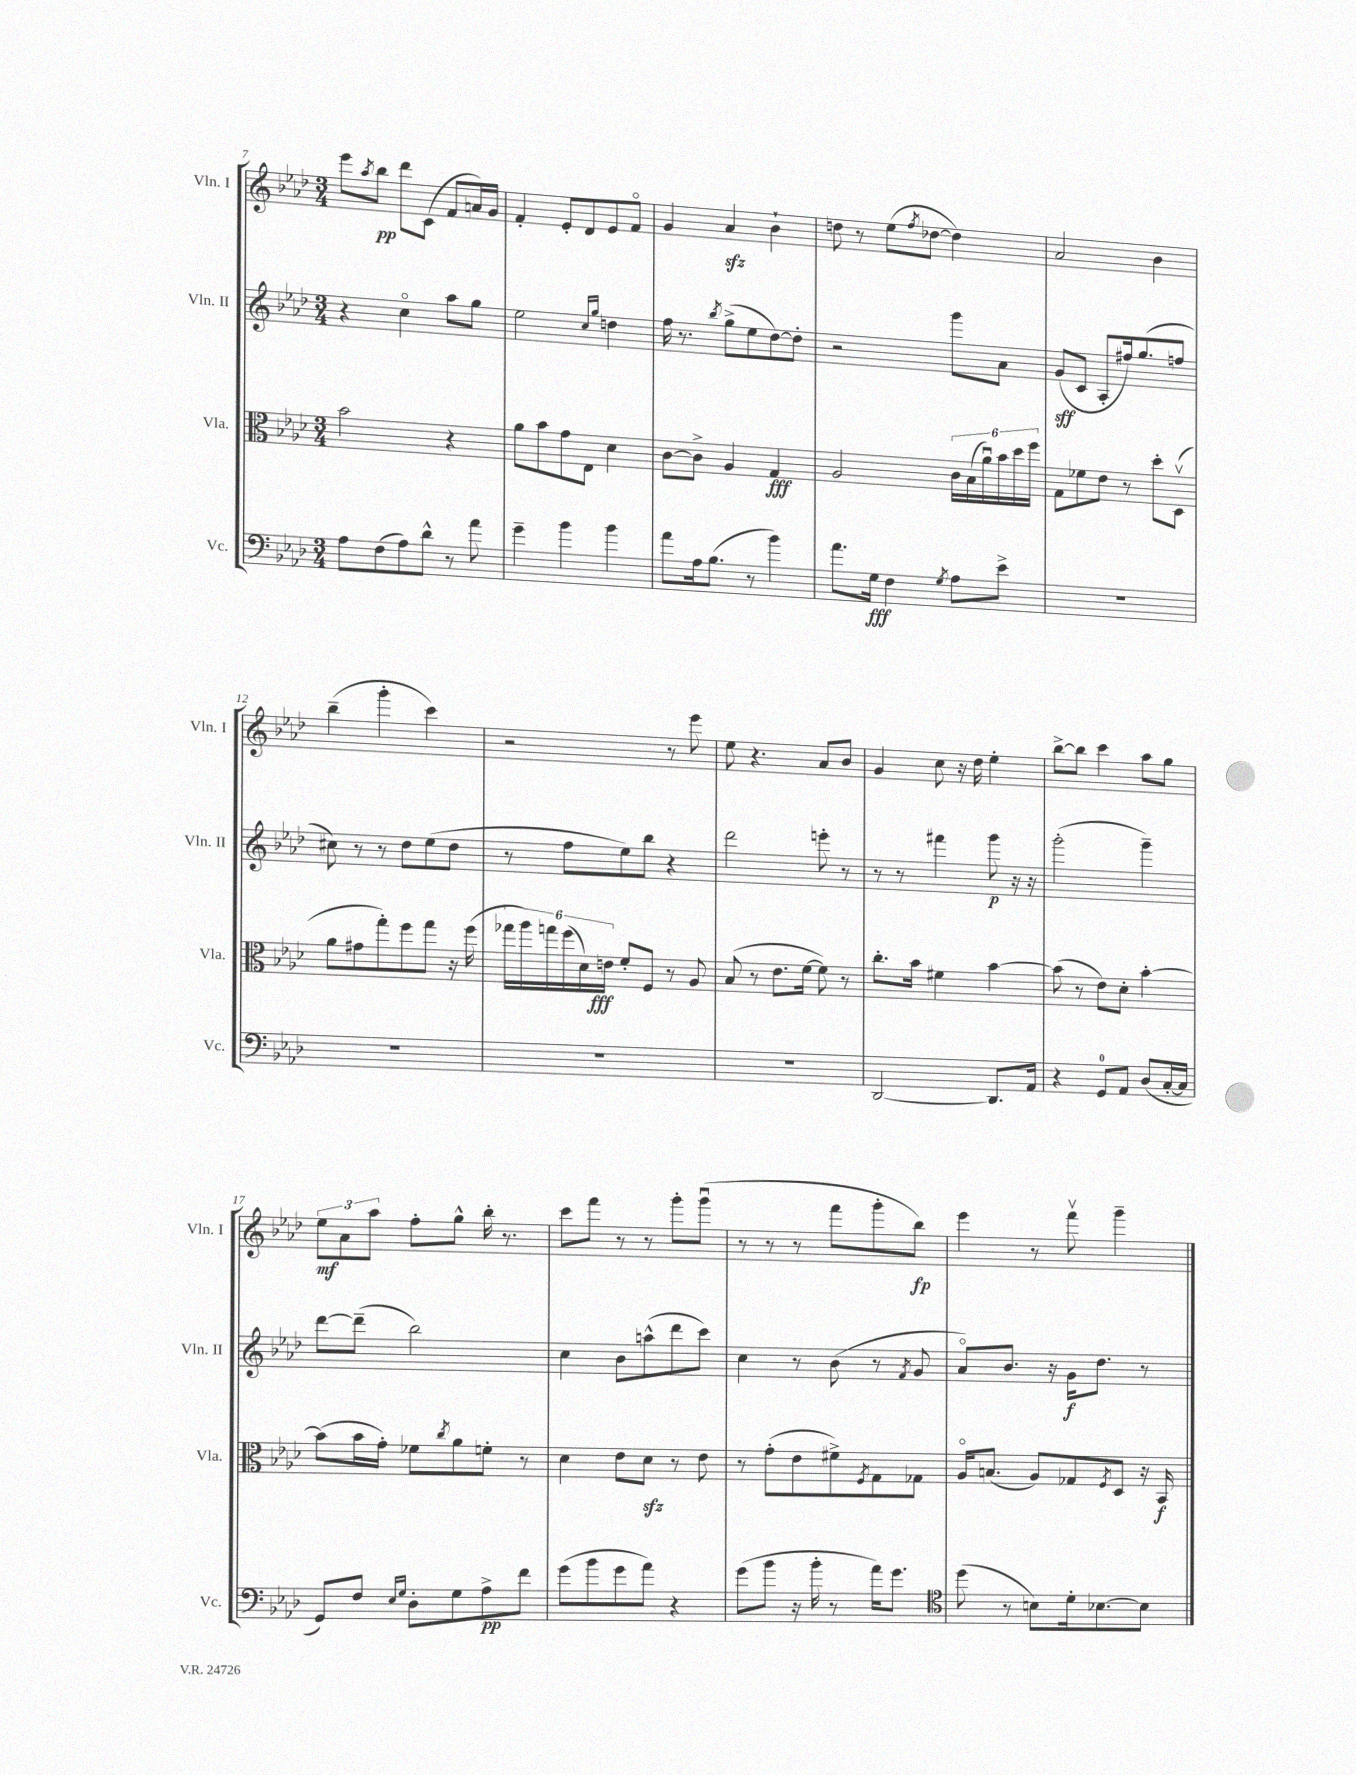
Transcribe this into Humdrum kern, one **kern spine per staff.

**kern	**dynam	**kern	**dynam	**kern	**dynam	**kern	**dynam
*part4	*part4	*part3	*part3	*part2	*part2	*part1	*part1
*staff4	*staff4	*staff3	*staff3	*staff2	*staff2	*staff1	*staff1
*I"Vc.	*	*I"Vla.	*	*I"Vln. II	*	*I"Vln. I	*
*I'Vc.	*	*I'Vla.	*	*I'Vln. II	*	*I'Vln. I	*
*clefF4	*	*clefC3	*	*clefG2	*	*clefG2	*
*k[b-e-a-d-]	*	*k[b-e-a-d-]	*	*k[b-e-a-d-]	*	*k[b-e-a-d-]	*
*M3/4	*	*M3/4	*	*M3/4	*	*M3/4	*
=7	=7	=7	=7	=7	=7	=7	=7
8A-\L	.	2b-\	.	4r	.	8eee-\L	.
.	.	.	.	.	.	8qaa-/	.
(8F\	.	.	.	.	.	8bb-\J	pp
8A-\)	.	.	.	4cc\	.	8ddd-\L	.
8d-^^\J	.	.	.	.	.	(8c\J	.
8r	.	4r	.	8aa-\L	.	8f/L	.
8a-\	.	.	.	8gg\J	.	16an/L)	.
.	.	.	.	.	.	16g/JJ	.
=8	=8	=8	=8	=8	=8	=8	=8
4g~\	.	8a-\L	.	2ee-\	.	4f'/	.
.	.	8b-\	.	.	.	.	.
4b-\	.	8g\	.	.	.	8e-'/L	.
.	.	8E-\J	.	.	.	8d-/	.
.	.	.	.	16qqcc/LL	.	.	.
.	.	.	.	16qqgg/JJ	.	.	.
4b-\	.	4d-\	.	4ddn\	.	8e-/	.
.	.	.	.	.	.	8f/J	.
=9	=9	=9	=9	=9	=9	=9	=9
8a-\L	.	[8c\L	.	16ff\	.	4g/	.
.	.	.	.	8.r	.	.	.
16A-\k	.	8c^\J]	.	.	.	.	.
(8.B-\J	.	.	.	.	.	.	.
.	.	.	.	8qbb-/	.	.	.
.	.	4A-/	.	(8gg^\L	.	4a-zz/	.
8r	.	.	.	8ee-\	.	.	.
4b-\)	.	4G/	fff	[8dd-\)	.	4b-`\	.
.	.	.	.	8dd-'\J]	.	.	.
=10	=10	=10	=10	=10	=10	=10	=10
8.a-\L	.	2A-/	.	2r	.	8ddn\	.
.	.	.	.	.	.	8r	.
16G\Jk	fff	.	.	.	.	.	.
4F\	.	.	.	.	.	(8ee-\L	.
.	.	.	.	.	.	8qff/	.
.	.	.	.	.	.	[8dd-X\J	.
8qG/	.	.	.	.	.	.	.
8A-\L	.	24c\LL	.	8ggg\L	.	4dd-\])	.
.	.	(24B-\	.	.	.	.	.
.	.	24a-u\)	.	.	.	.	.
8e-^\J	.	24b-\	.	8a-\J	.	.	.
.	.	24dd-\	.	.	.	.	.
.	.	24ff\JJ	.	.	.	.	.
=11	=11	=11	=11	=11	=11	=11	=11
2.r	.	8G\L	.	(8g/L	sff	2a-/	.
.	.	8f-X\	.	8c/J	.	.	.
.	.	8e-\J	.	8A-'/L	.	.	.
.	.	8r	.	16ff#X/k)	.	.	.
.	.	.	.	(8.gg/	.	.	.
.	.	8dd-'\L	.	.	.	4b-\	.
.	.	(8D-v\J	.	8ffn/J	.	.	.
!!LO:LB:g=z
=12	=12	=12	=12	=12	=12	=12	=12
2.r	.	8a-\L	.	8cc#X\)	.	(4bb-~\	.
.	.	8g#X\	.	8r	.	.	.
.	.	8gg'\)	.	8r	.	4ggg'\	.
.	.	8ff\	.	8dd-\L	.	.	.
.	.	8gg\J	.	(8ee-\	.	4ccc\)	.
.	.	16r	.	8dd-\J	.	.	.
.	.	(16ff\	.	.	.	.	.
=13	=13	=13	=13	=13	=13	=13	=13
2.r	.	24gg-X\LL	.	8r	.	2r	.
.	.	24aa-\)	.	.	.	.	.
.	.	24ggn\	.	.	.	.	.
.	.	(24ff\	.	8ff\L	.	.	.
.	.	24d-\)	.	.	.	.	.
.	.	24en\JJ	fff	.	.	.	.
.	.	8f'/L	.	8ee-\)	.	.	.
.	.	8F/J	.	8bb-\J	.	.	.
.	.	8r	.	4r	.	8r	.
.	.	8A-/	.	.	.	8eee-\	.
=14	=14	=14	=14	=14	=14	=14	=14
2.r	.	(8B-/	.	2ddd-\	.	8ee-\	.
.	.	8r	.	.	.	4.r	.
.	.	8.e-\L	.	.	.	.	.
.	.	[16f\Jk	.	.	.	.	.
.	.	8f\])	.	8eeen'\	.	8a-/L	.
.	.	8r	.	8r	.	8b-/J	.
=15	=15	=15	=15	=15	=15	=15	=15
[2DD-/	.	8.cc'\L	.	8r	.	4g/	.
.	.	.	.	8r	.	.	.
.	.	16b-\Jk	.	.	.	.	.
.	.	4f#X\	.	4fff#X\	.	8cc\	.
.	.	.	.	.	.	16r	.
.	.	.	.	.	.	16dd-\	.
8.DD-/L]	.	[4b-\	.	8ggg\	p	4ee-'\	.
.	.	.	.	16r	.	.	.
16AA-/Jk	.	.	.	16r	.	.	.
=16	=16	=16	=16	=16	=16	=16	=16
4r	.	(8b-\]	.	(2ggg'\	.	[8bb-^\L	.
.	.	8r	.	.	.	8bb-\J]	.
8GG/L	.	8e-\L)	.	.	.	4ccc\	.
8AA-/J	.	8d-'\J	.	.	.	.	.
(8D-/L	.	[4b-'\	.	4ggg~\)	.	8aa-\L	.
[16C'/L	.	.	.	.	.	8gg\J	.
16C/JJ]	.	.	.	.	.	.	.
!!LO:LB:g=z
=17	=17	=17	=17	=17	=17	=17	=17
8GG/L)	.	(8b-\L]	.	[8ddd-\L	.	12ee-\L	mf
.	.	.	.	.	.	12a-\	.
8F/J	.	16b-\L	.	(8ddd-~\J]	.	.	.
.	.	.	.	.	.	12aa-\J	.
.	.	16g'\JJ)	.	.	.	.	.
16qqE-/LL	.	.	.	.	.	.	.
16qqG/JJ	.	.	.	.	.	.	.
8D-'\L	.	8f-X\L	.	2bb-\)	.	8ff'\L	.
.	.	8qcc/	.	.	.	.	.
8G\	.	8a-\	.	.	.	8gg^^\J	.
8A-^\	pp	8fn'\J	.	.	.	16bb-'\	.
.	.	.	.	.	.	8.r	.
8f\J	.	8r	.	.	.	.	.
=18	=18	=18	=18	=18	=18	=18	=18
(8g\L	.	4d-\	.	4cc\	.	8ccc\L	.
8b-\	.	.	.	.	.	8fff\J	.
8g\	.	8e-\L	.	8b-\L	.	8r	.
8a-\J)	.	8d-zz\J	.	(8aan^^\	.	8r	.
4r	.	8r	.	8ddd-\	.	8ggg'\L	.
.	.	8e-\	.	8ccc\J)	.	(8gggu\J	.
=19	=19	=19	=19	=19	=19	=19	=19
(8g\L	.	8r	.	4cc\	.	8r	.
8b-\J	.	(8g'\L	.	.	.	8r	.
16r	.	8e-\	.	8r	.	8r	.
16b-'\	.	.	.	.	.	.	.
8r	.	8f#X^\)	.	(8b-\	.	8fff\L	.
.	.	8qF/	.	.	.	.	.
16a-\KL)	.	8G\	.	8r	.	8ggg'\	.
8.g\J	.	.	.	.	.	.	.
.	.	.	.	8qf/	.	.	.
.	.	8G-X\J	.	8g/	.	8bb-\J)	fp
=20	=20	=20	=20	=20	=20	=20	=20
*clefC4	*	*	*	*	*	*	*
(8dd-\	.	16A-/KL	.	8a-/L)	.	4eee-\	.
.	.	(8.Bn/J	.	.	.	.	.
8r	.	.	.	8.b-/J	.	.	.
8Bn\L)	.	8A-/L)	.	.	.	8r	.
.	.	.	.	16r	.	.	.
16d-'\k	.	8G-X/	.	16g\KL	f	8fffv\	.
[8.B-X\	.	.	.	8.dd-\J	.	.	.
.	.	8qF/	.	.	.	.	.
.	.	8D-/J	.	.	.	4ggg~\	.
8B-\J]	.	16r	.	8r	.	.	.
.	.	16BB-/	f	.	.	.	.
==	==	==	==	==	==	==	==
*-	*-	*-	*-	*-	*-	*-	*-
